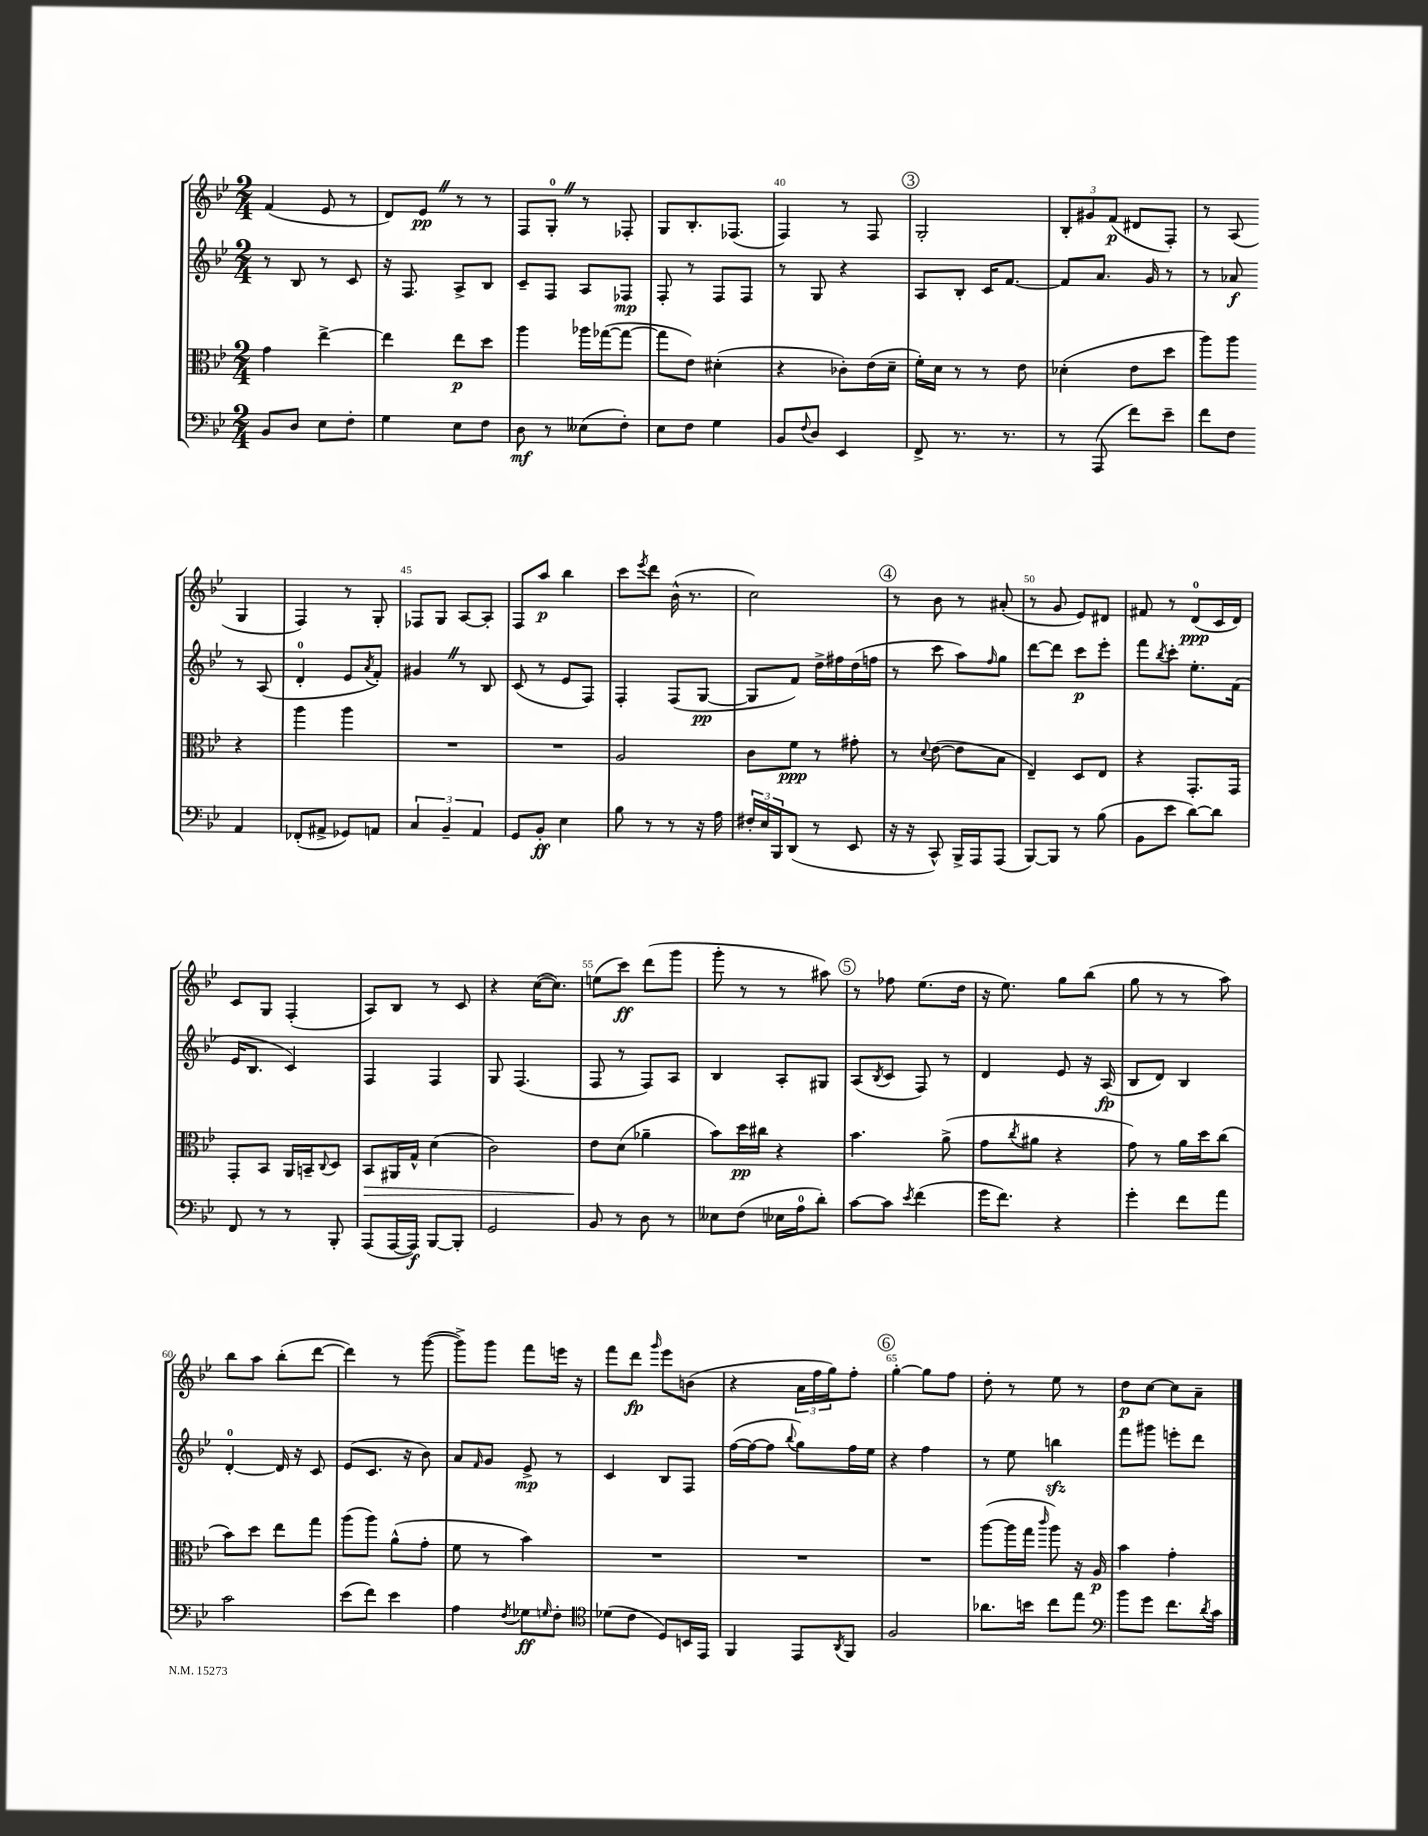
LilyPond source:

<<
\new StaffGroup <<
\new Staff = "s0" {
    \clef treble \key bes \major \numericTimeSignature \time 2/4
    f'4( ees'8 r8 |
    d'8) ees'8\pp \once \override BreathingSign.text = \markup { \musicglyph "scripts.caesura.straight" } \breathe r8 r8 |
    f8 g8-0-. \once \override BreathingSign.text = \markup { \musicglyph "scripts.caesura.straight" } \breathe r8 fes8-. |
    g8 bes8.-. fes8.( |
    f4) r8 f8 |
    \mark \markup { \circle "3" } g2-. |
    \tuplet 3/2 { bes8-. gis'8 f'8\p( } dis'8 f8-.) |
    r8 a8( g4 |
    f4) r8 g8-. |
    fes8 g8 a8~ a8-. |
    f8 a''8\p bes''4 |
    c'''8 \acciaccatura { ees'''8 } d'''8 bes'16-^( r8. |
    c''2) |
    \mark \markup { \circle "4" } r8 bes'8 r8 ais'8-.( |
    r8 g'8 ees'8) dis'8 |
    fis'8 r8 d'8-0\ppp( c'16 d'16) |
    c'8 g8 f4-.( |
    a8) bes8 r8 c'8 |
    r4 c''16~( c''8.) |
    e''8( c'''8\ff) d'''8( g'''8 |
    g'''8-. r8 r8 ais''8) |
    \mark \markup { \circle "5" } r8 fes''8 ees''8.( d''16 |
    r16 ees''8.) g''8 bes''8( |
    g''8 r8 r8 a''8) |
    bes''8 a''8 bes''8-.( d'''8~ |
    d'''4) r8 g'''8~( |
    g'''8->) g'''8 f'''8 e'''16 r16 |
    f'''8 d'''8\fp \grace { g'''16 } ees'''8 b'8( |
    r4 \tuplet 3/2 { a'16 f''16 g''16) } f''8-. |
    \mark \markup { \circle "6" } g''4~-. g''8 f''8 |
    d''8-. r8 ees''8 r8 |
    d''8\p c''8~ c''8 a'8-- \bar "|." |
}
\new Staff = "s1" {
    \clef treble \key bes \major \numericTimeSignature \time 2/4
    r8 bes8 r8 c'8 |
    r16 f8. a8-> bes8 |
    c'8-- f8 a8 fes8\mp |
    f8-. r8 f8 f8 |
    r8 g8 r4 |
    \mark \markup { \circle "3" } a8 bes8-. c'16 f'8.~ |
    f'8 a'8. g'16 r8 |
    r8 aes'8\f r8 a8( |
    d'4-0-. ees'8 \acciaccatura { a'8 } f'8-.) |
    gis'4 \once \override BreathingSign.text = \markup { \musicglyph "scripts.caesura.straight" } \breathe r8 bes8 |
    c'8( r8 ees'8 f8) |
    f4-. f8( g8~\pp |
    g8 f'8) d''16-> fis''16 d''16( f''16 |
    \mark \markup { \circle "4" } r8 c'''8 a''8) \grace { f''16 } g''8 |
    d'''8~ d'''8 c'''8\p ees'''8-. |
    f'''8 \acciaccatura { bes''8 } c'''8-. ees''8.-. f'16( |
    ees'16 bes8. c'4) |
    f4 f4 |
    g8 f4.( |
    f8 r8 f8) a8 |
    bes4 a8-. gis8 |
    \mark \markup { \circle "5" } a8( \acciaccatura { bes8 } c'8 f8) r8 |
    d'4 ees'8 r16 a16\fp( |
    bes8 d'8) bes4 |
    d'4-0~-. d'16 r16 c'8 |
    ees'8( c'8. r16 bes'8) |
    a'8 \grace { f'16 } g'8 ees'8->\mp r8 |
    c'4 bes8 f8 |
    f''16~( f''16~ f''8 \appoggiatura { bes''8 } g''8) f''16 ees''16 |
    \mark \markup { \circle "6" } r4 f''4 |
    r8 ees''8 b''4\sfz |
    f'''8 gis'''8 e'''8-. d'''8 \bar "|." |
}
\new Staff = "s2" {
    \clef alto \key bes \major \numericTimeSignature \time 2/4
    g'4 ees''4~-> |
    ees''4 ees''8\p d''8 |
    a''4 aes''16 ges''16~( ges''8~ |
    ges''8 ees'8) dis'4-.( |
    r4 ces'8-.) ees'16( d'16-- |
    \mark \markup { \circle "3" } f'16-.) d'16 r8 r8 ees'8 |
    des'4-.( ees'8 d''8 |
    a''8) a''8 r4 |
    a''4 a''4 |
    R2 |
    R2 |
    a2 |
    c'8 f'8\ppp r8 gis'8-. |
    \mark \markup { \circle "4" } r8 \appoggiatura { d'8 } ees'8~( ees'8 bes8 |
    ees4--) d8 ees8 |
    r4 g,8.-. g,16 |
    g,8-. bes,8 a,16 b,16-- \appoggiatura { c8 } d8 |
    bes,8\> ais,16 g16-^ d'4( |
    c'2) |
    ees'8\! d'8( aes'4-- |
    bes'8) d''16\pp cis''16 r4 |
    \mark \markup { \circle "5" } bes'4. a'8->( |
    g'8 \acciaccatura { c''8 } ais'8 r4 |
    g'8) r8 a'16 d''16 c''8( |
    bes'8) d''8 ees''8 g''8 |
    a''8( a''8) a'8-^( g'8-. |
    f'8 r8 bes'4) |
    R2 |
    R2 |
    \mark \markup { \circle "6" } R2 |
    a''8~( a''16 g''16 \grace { c'''16 } a''8) r16 a16\p |
    bes'4 g'4-. \bar "|." |
}
\new Staff = "s3" {
    \clef bass \key bes \major \numericTimeSignature \time 2/4
    bes,8 d8 ees8 f8-. |
    g4 ees8 f8 |
    d8\mf r8 eeses8( f8-.) |
    ees8 f8 g4 |
    bes,8 \appoggiatura { f8 } d8 ees,4 |
    \mark \markup { \circle "3" } f,8-> r8. r8. |
    r8 a,,8( f'8) ees'8-- |
    f'8 f8 a,4 |
    fes,8-.( ais,8-> ges,8) a,8 |
    \tuplet 3/2 { c4 bes,4-- a,4 } |
    g,8 bes,8-.\ff ees4 |
    bes8 r8 r8 r16 a16 |
    \tuplet 3/2 { fis16-. ees16 bes,,16 } d,8( r8 ees,8 |
    \mark \markup { \circle "4" } r16 r16 c,8-^) bes,,16-> a,,16 a,,8( |
    bes,,8~) bes,,8 r8 bes8( |
    bes,8 ees'8 d'8~) d'8 |
    f,8 r8 r8 bes,,8-. |
    a,,8( a,,16~ a,,16\f) bes,,8~ bes,,8-. |
    g,2 |
    bes,8 r8 d8 r8 |
    eeses8 f8( ees16 a16-0 d'8-.) |
    \mark \markup { \circle "5" } c'8~ c'8 \acciaccatura { ees'8 } f'4( |
    g'16 f'8.) r4 |
    g'4-. f'8 a'8 |
    c'2 |
    ees'8( f'8) ees'4 |
    a4 \acciaccatura { f8 } ges8\ff \grace { g16 } f8-. |
    \clef tenor des'8( c'8 d8) b,16 ees,16 |
    f,4 ees,8 \acciaccatura { a,8 } f,8 |
    \mark \markup { \circle "6" } f2 |
    aes'8. b'16 c''8 ees''8 |
    \clef bass bes'8 g'8 f'8. \acciaccatura { d'8 } c'16 \bar "|." |
}
>>
>>
\layout { \context { \Score currentBarNumber = #36 \override BarNumber.break-visibility = ##(#f #t #t) barNumberVisibility = #(every-nth-bar-number-visible 5) } }
